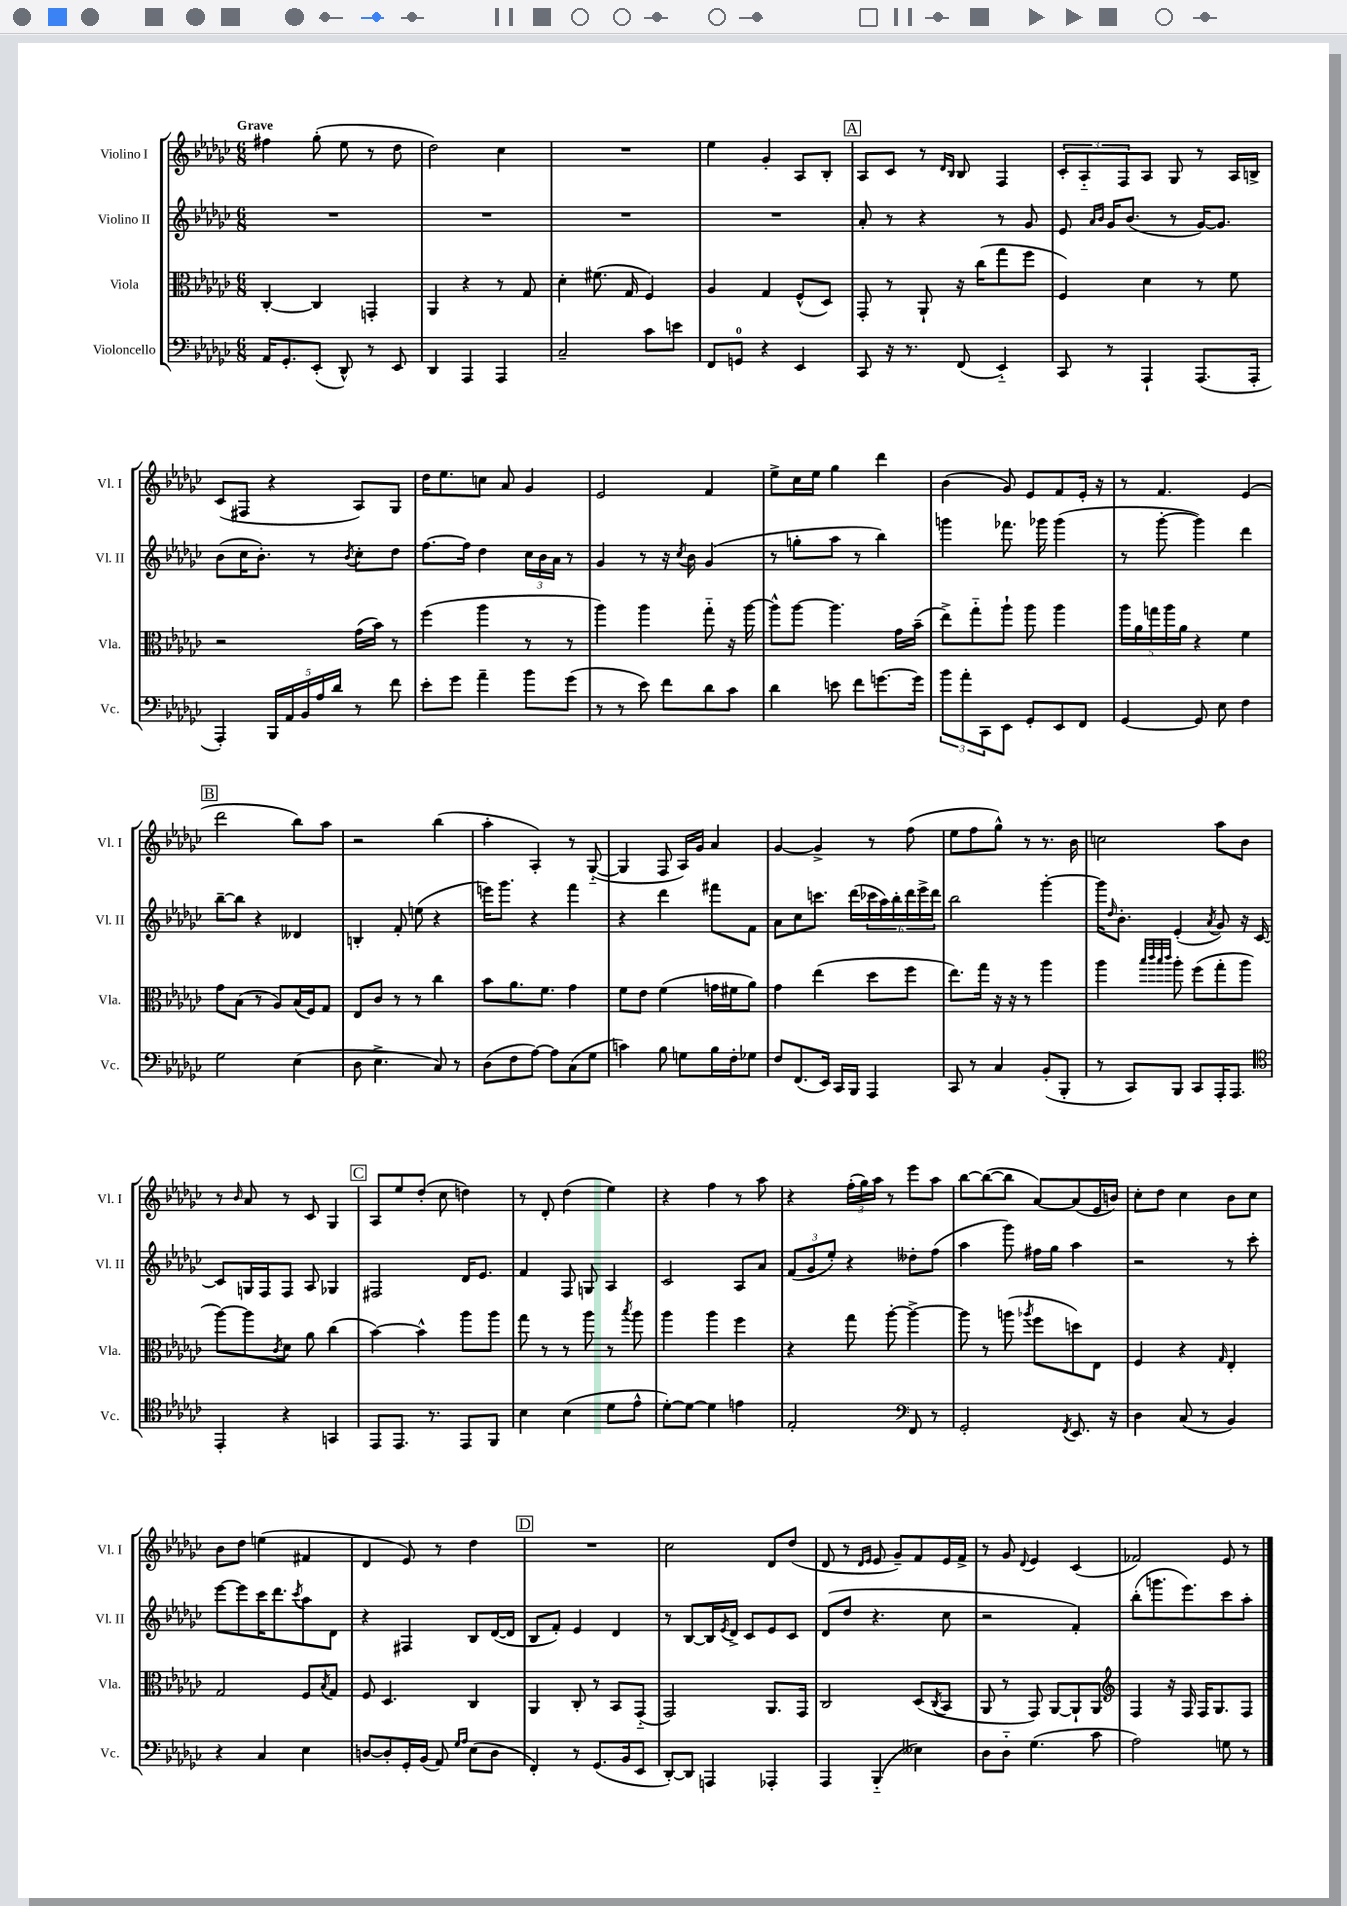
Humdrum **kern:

**kern	**kern	**kern	**kern
*staff4	*staff3	*staff2	*staff1
*clefF4	*clefC3	*clefG2	*clefG2
*k[b-e-a-d-g-c-]	*k[b-e-a-d-g-c-]	*k[b-e-a-d-g-c-]	*k[b-e-a-d-g-c-]
*M6/8	*M6/8	*M6/8	*M6/8
16AA-	[4C-'	2.r	4ff#
8.GG-'	.	.	.
(8EE-'	4C-]	.	(8gg-'
8DD-^^)	.	.	8ee-
8r	4GG'	.	8r
8EE-	.	.	8dd-
=	=	=	=
4DD-	4AA-	2.r	2dd-)
4AAA-	4r	.	.
4AAA-	8r	.	4cc-
.	8G-	.	.
=	=	=	=
2C-~	4d-'	2.r	2.r
.	(8.f#	.	.
.	16G-	.	.
8c-	4F)	.	.
8e	.	.	.
=	=	=	=
8FF	4A-	2.r	4ee-
8GG	.	.	.
4r	4G-	.	4g-'
4EE-	(8F^^	.	8A-
.	8D-)	.	8B-'
=	=	=	=
8CC-	8GG-'	8a-'	8A-
16r	8r	8r	8c-
8.r	.	.	.
.	8AA-`	4r	8r
.	.	.	16qqd-
.	.	.	16qqB-
(8FF	16r	.	8B-
.	(16cc-	.	.
4EE-'~)	8gg-	8r	4F
.	8ff	8g-	.
=	=	=	=
8CC-	4F)	8e-	12c-'
.	.	.	12A-'~
.	.	16qqa-	.
.	.	16qqb-	.
8r	.	16g-	.
.	.	.	12F
.	.	(8.b-	.
4AAA-`	4d-	.	8A-
.	.	8r	8G-
(8.AAA-	8r	[16g-)	8r
.	.	8.g-]	.
.	8f	.	16A-
16AAA-'	.	.	16B^
=	=	=	=
4AAA-')	2r	(8b-	(8c-
.	.	16cc-	8F#
.	.	8.b-')	.
20BBB-	.	.	4r
20AA-	.	.	.
20BB-	.	.	.
.	.	8r	.
20A-	.	.	.
20d-	.	.	.
.	.	8qb-	.
8r	(16g-	8cc-'	8A-)
.	16b-)	.	.
8f	8r	8dd-	8G-
=	=	=	=
8e-'	(4ff	[8.ff	16dd-
.	.	.	8.ee-
8g-	.	.	.
.	.	16ff]	.
4a-~	4aa-	4dd-	8cc
.	.	.	8a-
8b-	8r	24cc-	4g-
.	.	24b-	.
.	.	24a-	.
(8g-	8r	8r	.
=	=	=	=
8r	4aa-)	4g-	2e-
8r	.	.	.
8e-)	4aa-	8r	.
8f	.	16r	.
.	.	8qcc-	.
.	.	16b-	.
8d-	8gg-'~	(4g-	4f
8c-	16r	.	.
.	[16aa-	.	.
=	=	=	=
4d-	8aa-^^]	8r	8ee-^
.	[8aa-	8gg'	16cc-
.	.	.	16ee-
8e	4.aa-]	8aa-	4gg-
8f	.	8r	.
[8.g	.	4bb-)	4ddd-
.	16g-	.	.
16g]	(16b-~	.	.
=	=	=	=
12b-	8ee-^)	4ggg	(4b-
12a-'	.	.	.
.	8gg-'~	.	.
12CC-	.	.	.
8EE-	8aa-`	8.fff-	8g-)
8GG-'	8aa-	.	8e-
.	.	16ggg-	.
8EE-	4aa-	(4ggg-	8f
8FF	.	.	16e-'
.	.	.	16r
=	=	=	=
[4GG-	20aa-	8r	8r
.	20a-	.	.
.	20gg	.	.
.	.	[8ggg-'	4.f
.	20aa-	.	.
.	20a-	.	.
8GG-]	4r	4ggg-])	.
8E-	.	.	.
4F	4f	4ddd-	(4e-
=	=	=	=
2G-	8g-	[8bb-~	2ddd-
.	(8B-	8bb-]	.
.	8r	4r	.
.	8A-)	.	.
(4E-	(16B-	4d--	8bb-)
.	16F)	.	.
.	8G-	.	8aa-
=	=	=	=
8D-	8E-	4B'	2r
4.E-^	8c-	.	.
.	8r	8f'	.
.	8r	(8ee	.
8C-)	4cc-	4r	(4bb-
8r	.	.	.
=	=	=	=
(8D-	8b-	16eee)	4aa-'
.	.	8.ggg-	.
8F	8.a-	.	.
[8A-)	.	4r	4A-')
.	8.f	.	.
8A-]	.	.	.
(8C-	4g-	4fff	8r
8G-	.	.	([8G-'~
=	=	=	=
4c)	8f	4r	4G-]
.	8e-	.	.
8B-	(4f	4ddd-	8F
8G	.	.	16A-)
.	.	.	16g-
16B-	16g	8fff#	4a-
16F'	16f#	.	.
8G-	8a-)	8f	.
=	=	=	=
8F	4g-	8a-	[4g-
(8.FF	.	8cc-	.
.	(4ee-	8.ccc	4g-^]
16EE-)	.	.	.
16CC-	.	.	.
16BBB-	.	(16ddd-	.
4AAA-	8dd-	24ccc-	8r
.	.	24aa-)	.
.	.	24bb-'	.
.	8ff	24ddd-	(8ff
.	.	24eee-^	.
.	.	24ddd-	.
=	=	=	=
8CC-	8.ee-)	2bb-	8ee-
8r	.	.	8ff
.	16gg-	.	.
4C-	16r	.	8gg-^^)
.	16r	.	.
.	8r	.	8r
(8BB-'	4aa-	[4ggg-'	8.r
8BBB-'	.	.	.
.	.	.	16b-
=	=	=	=
8r	4aa-	16ggg-]	2cc
.	.	16qqdd-	.
.	.	8.b-'	.
8CC-)	.	.	.
.	32qqbb-	.	.
.	32qqccc-	.	.
.	32qqbb-	.	.
.	32qqccc-	.	.
8BBB-	8aa-'	(4e-'	.
8CC-	(8ff	.	.
.	.	8qa-	.
16AAA-'	8gg-'	8g-)	8aa-
8.AAA-	.	.	.
.	8aa-	16r	8b-
.	.	[16c-	.
=	=	=	=
*clefC4	*	*	*
4EE-'	[8aa-)	8c-]	8r
.	.	.	16qqb-
.	8aa-]	16G	8a-
.	.	16F	.
.	8qc-	.	.
4r	8d-	8F	8r
.	8a-	8A-	8c-
4GG	(4cc-	4G-	4G-
=	=	=	=
8EE-	[4b-)	2F#	8A-
8.EE-	.	.	8ee-
.	4b-^^]	.	(8dd-'
8.r	.	.	.
.	.	.	8cc-
8EE-	8aa-	16d-	4dd)
.	.	8.e-	.
8FF	8aa-	.	.
=	=	=	=
4B-	8gg-	4f	8r
.	8r	.	8d-'
(4B-	8r	8F	(4dd-
.	8aa-	8G	.
8d-	8r	4A-	4ee-)
.	8qbb-	.	.
8e-^^	8aa-	.	.
=	=	=	=
[8d-')	4aa-	2c-	4r
8d-_	.	.	.
4d-]	4aa-	.	4ff
4e	4ff	8A-	8r
.	.	8a-	8aa-
=	=	=	=
2E-'	4r	(12f	4r
.	.	12g-	.
.	.	12ee-')	.
.	8gg-	4r	(24ff'
.	.	.	24gg-)
.	.	.	24aa-
.	[8aa-'	.	8r
*clefF4	*	*	*
8FF	4aa-^_	8dd--'	8eee-
8r	.	(8ff	8aa-
=	=	=	=
2GG-'	8aa-]	4aa-	[8bb-
.	8r	.	(8bb-_
.	(8aa	8ggg-)	8bb-]
.	8qaa-	.	.
.	8ff	16ff#	[8a-)
.	.	16gg-	.
8qFF	.	.	.
8.EE-	8dd)	4aa-	(8a-]
.	8E-	.	16e-
16r	.	.	16b)
=	=	=	=
4D-	4F	2r	8cc-'
.	.	.	8dd-
(8C-	4r	.	4cc-
8r	.	.	.
.	16qqG-	.	.
4BB-)	4E-'	8r	8b-
.	.	8ccc-'	8cc-
=	=	=	=
4r	2G-	[8eee-	8b-
.	.	8eee-]	8dd-
4C-	.	16ccc-	(4ee
.	.	8.ddd-	.
.	.	8qccc-	.
4E-	8F	8aa-	4f#
.	8qB-	.	.
.	8G-	8d-	.
=	=	=	=
[8D	8F	4r	4d-
8D']	4.D-	.	.
16GG-'	.	4F#	8e-)
(16BB-	.	.	.
8AA-)	.	.	8r
16qqG-	.	.	.
16qqA-	.	.	.
(8E-	4C-	8B-	4dd-
8D	.	([16d-	.
.	.	16d-]	.
=	=	=	=
4FF')	4AA-	8B-	2.r
.	.	8f')	.
8r	8C-'	4e-	.
(8.GG-	8r	.	.
.	8BB-	4d-	.
16BB-	.	.	.
8EE-	(8GG-'~	.	.
=	=	=	=
[8DD-')	2GG-)	8r	2cc-
8DD-]	.	[8B-	.
4AAA	.	16B-]	.
.	.	8qe-	.
.	.	16d-^	.
.	.	8c-	.
4AAA-'	8.AA-	8e-	8d-
.	.	8c-	(8dd-
.	16GG-	.	.
=	=	=	=
4AAA-	2C-	(8d-	8d-
.	.	8dd-	8r
.	.	.	16qqd-
.	.	.	16qqe-
(4BBB-'~	.	4.r	8e-
.	.	.	8g-~)
4E--)	(8D-	.	8f
.	8qC-	.	.
.	8BB-	8cc-	16e-
.	.	.	16f^
=	=	=	=
8D-	8AA-	2r	8r
8D-'~	8r	.	8g-
.	.	.	8qqd-
(4.G-	8GG-)	.	4e-
.	[8AA-	.	.
.	8AA-`]	4f')	(4c-
8c-	8AA-	.	.
=	=	=	=
*	*clefG2	*	*
2A-)	4F	(8bb-'	2f-)
.	.	8.ggg	.
.	16r	.	.
.	16F	8.eee-)	.
.	16F	.	.
.	8.G-	.	.
8G	.	8ccc-	8e-
8r	8F	8aa-'	8r
==	==	==	==
*-	*-	*-	*-
